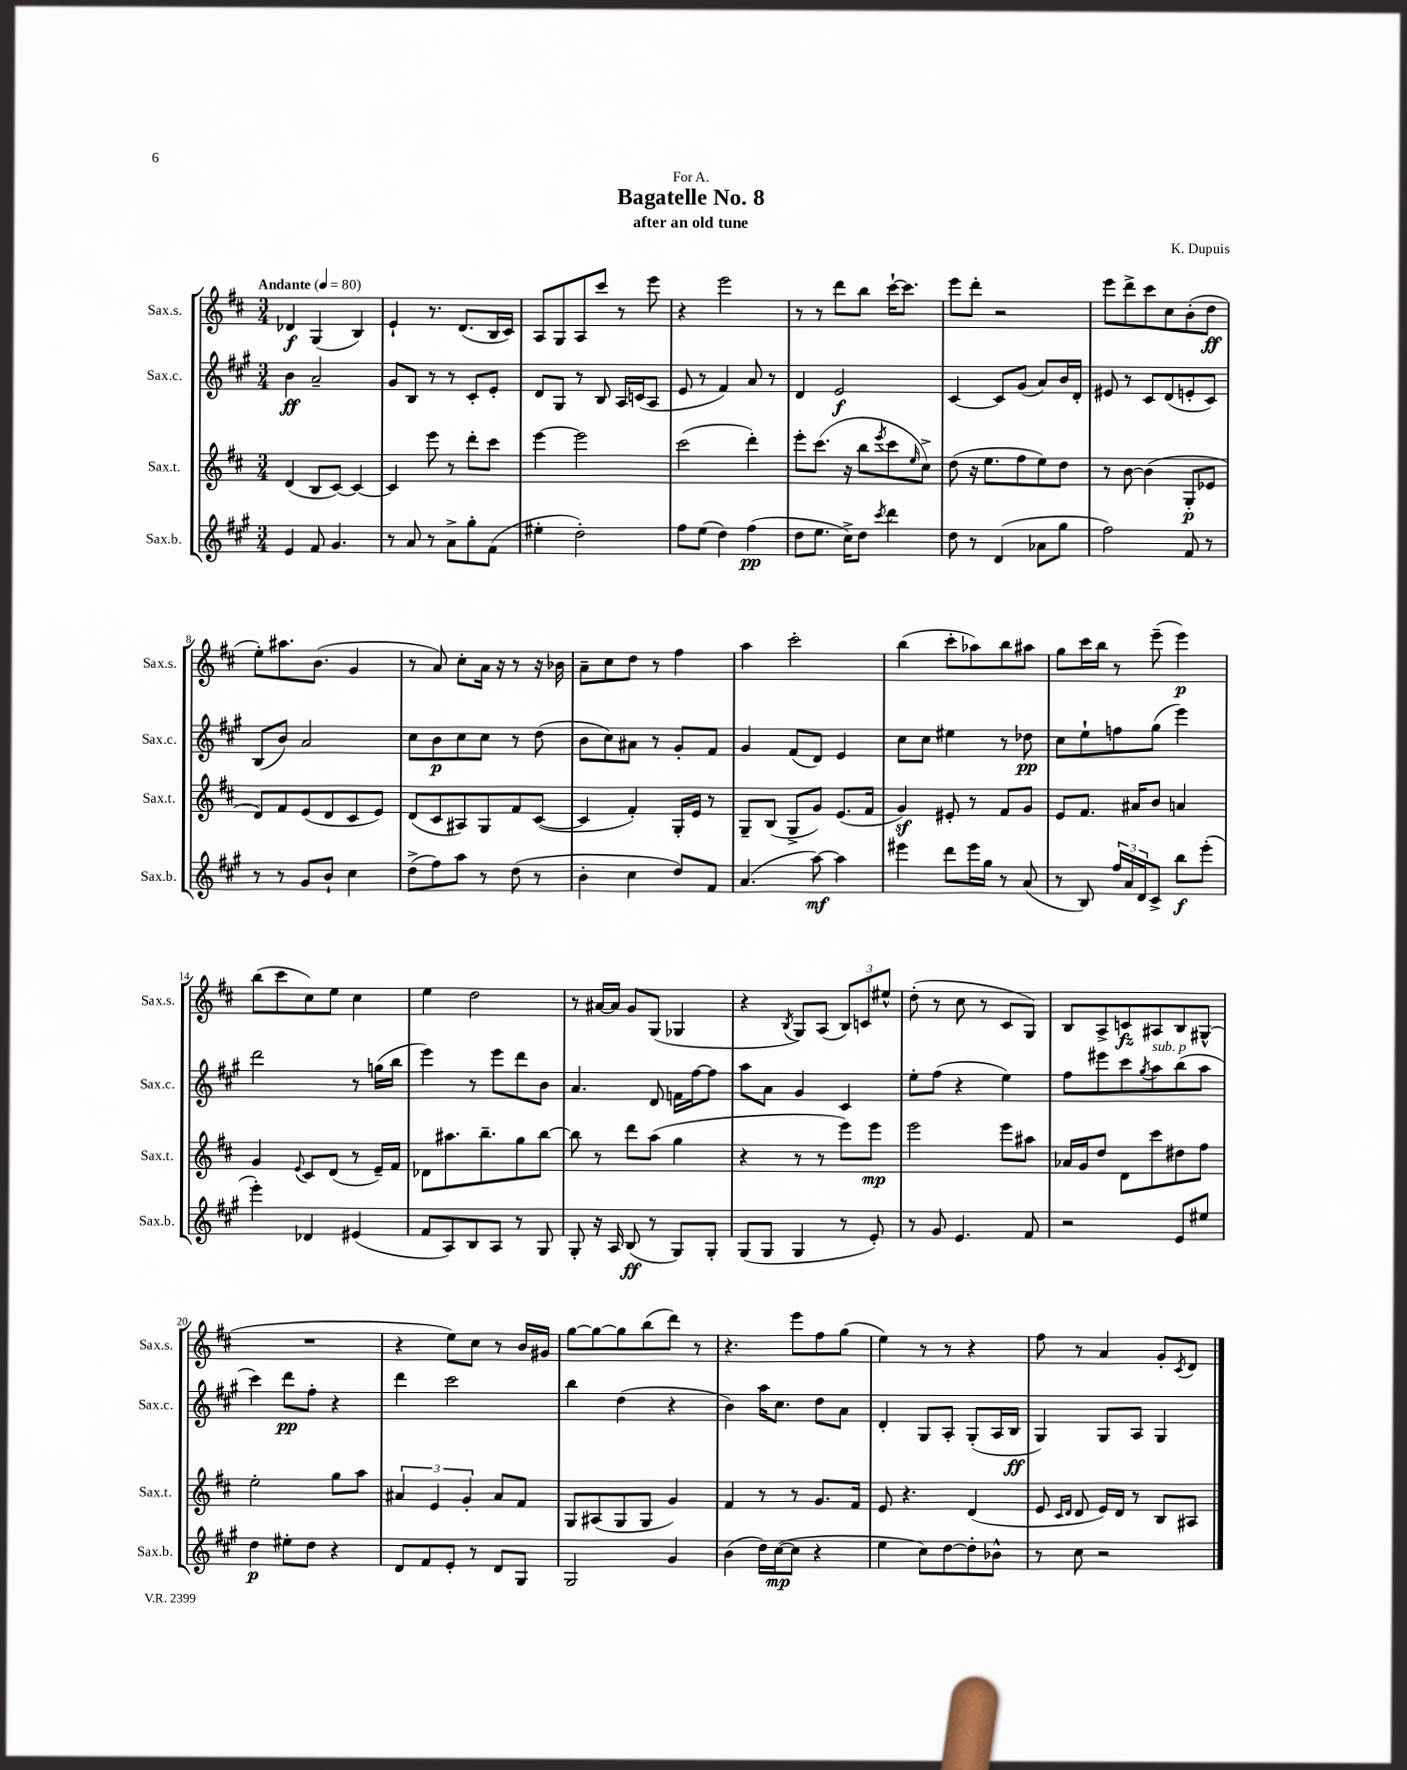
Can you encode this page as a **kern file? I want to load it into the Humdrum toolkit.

**kern	**kern	**kern	**kern
*staff4	*staff3	*staff2	*staff1
*clefG2	*clefG2	*clefG2	*clefG2
*k[f#c#g#]	*k[f#c#]	*k[f#c#g#]	*k[f#c#]
*M3/4	*M3/4	*M3/4	*M3/4
*MM80	*MM80	*MM80	*MM80
4e	(4d	4b	4d-
8f#	8B	2a~	(4G
4.g#	[8c#)	.	.
.	4c#_	.	4B)
=	=	=	=
8r	4c#]	8g#	4e`
8a	.	8B	.
8r	8eee	8r	8.r
8a^	8r	8r	.
.	.	.	(8.d
8gg#'	8ddd'	8c#'	.
(8f#	8ccc#	8e'	16B
.	.	.	16c#)
=	=	=	=
4ee#'	[4eee	8d	8A
.	.	8G#	8G
2dd')	2eee]	8r	8A
.	.	8B	8ccc#
.	.	16A	8r
.	.	(16c	.
.	.	8A	8eee
=	=	=	=
8ff#	(2ccc#	8e	4r
(8ee	.	8r	.
4dd)	.	4f#)	2eee
(4ff#	4ddd')	8a	.
.	.	8r	.
=	=	=	=
8dd	8eee'	4d	8r
8.ee	(8.ccc#	.	8r
.	.	2e	8ddd
16cc#^)	16r	.	.
8dd	8bb	.	8bb
8qccc#	8qeee	.	.
4ddd	8ccc#	.	[16ccc#`
.	.	.	8.ccc#]
.	16qqee	.	.
.	8cc#^)	.	.
=	=	=	=
8dd	(8dd	[4c#	8eee
8r	16r	.	8ddd'
.	8.ee	.	.
(4d	.	8c#]	2r
.	8ff#	(8g#	.
8a-	8ee)	8a)	.
8gg#	8dd	16b	.
.	.	16d'	.
=	=	=	=
2ff#)	8r	8e#	8eee
.	[8b	8r	8ddd^
.	(4b]	8c#	8ccc#
.	.	(8d	8cc#
8f#	8G'	8e'	(8b'
8r	8e-	8c#)	8dd
=	=	=	=
8r	8d)	(8B	8ee')
8r	8f#	8b)	8.aa#
8g#	(8e	2a	.
.	.	.	(8.b
8b`	8d	.	.
4cc#	8c#	.	4g
.	8e)	.	.
=	=	=	=
(8dd^	(8d	8cc#	8r
8ff#)	8c#	8b	8a)
8aa	8A#)	8cc#	8cc#'
8r	8G	8cc#	16a
.	.	.	16r
(8dd	8f#	8r	8r
8r	([8c#	(8dd	16r
.	.	.	16b-
=	=	=	=
4b'	4c#]	8b	8a~
.	.	8cc#)	8cc#
4cc#	4f#')	8a#	8dd
.	.	8r	8r
8dd)	16G'	8g#'	4ff#
.	16e	.	.
8f#	8r	8f#	.
=	=	=	=
(4.a	8G~	4g#	4aa
.	(8B	.	.
.	8G^	(8f#	2ccc#'
[8aa)	8g)	8d)	.
4aa]	(8.e	4e	.
.	16f#	.	.
=	=	=	=
4eee#	4g)	8cc#	(4bb
.	.	8cc#	.
8ddd	8e#'	4ee#	8ccc#'
16eee#	8r	.	8aa-)
16gg#	.	.	.
8r	8f#	8r	8bb
(8a	8g	8dd-	8aa#
=	=	=	=
8r	8e	8cc#	8gg
8B)	8.f#	8ee`	16ccc#
.	.	.	16bb
24ff#	.	8ff	8r
24a	.	.	.
.	16a#	.	.
24d	.	.	.
8c#^	8b	(8gg#	(8eee~
8bb	4a	4eee)	4eee)
(8eee'	.	.	.
=	=	=	=
4eee')	4g	2ddd	(8bb
.	.	.	8ccc#
.	8qqe	.	.
4d-	8c#	.	8cc#)
.	(8d	.	8ee
(4e#	8r	8r	4cc#
.	16e~)	(16gg	.
.	16f#	16bb	.
=	=	=	=
8f#	8d-	4eee)	4ee
8A)	8.aa#	.	.
8B	.	8r	2dd
.	8.bb~	.	.
8A	.	8eee	.
8r	8gg	8ddd	.
8G#	[8bb	8b	.
=	=	=	=
8G#'	8bb]	4.a	8r
16r	8r	.	[16a#
16A	.	.	16a#]
(8B	8ddd	.	8g
8r	(8aa	8d	(8G
8G#)	4gg	16f	4G-
.	.	[16ff#	.
8G#'	.	8ff#]	.
=	=	=	=
(8G#	4r	8aa	4r
8G#	.	8a	.
.	.	.	8qB
4G#	8r	4g#	8G)
.	8r	.	(8A
8r	8eee)	4c#	12B)
.	.	.	12c
8e')	8eee	.	.
.	.	.	12ee#^^
=	=	=	=
8r	2eee	8ee'	(8dd'
8g#	.	(8ff#	8r
4.e	.	4r	8cc#
.	.	.	8r
.	8eee	4ee)	8c#
8f#	8aa#	.	8G)
=	=	=	=
2r	16a-	8ff#	8B
.	16g	.	.
.	8dd	8eee#	8A^
.	8d	8ccc#	8c
.	.	8qgg#	.
.	8ccc#	8aa	8A#
8e	8dd#	(8bb	8B
8ee#	8ff#	8aa	(8G#^^
=	=	=	=
4dd	2ee'	4ccc#)	2.r
8ee#'	.	8ddd	.
8dd	.	8ff#'	.
4r	8gg	4r	.
.	8aa	.	.
=	=	=	=
8d	6a#	4ddd	4r
8f#	.	.	.
.	6e	.	.
8e'	.	2ccc#	8ee)
.	6g'	.	.
8r	.	.	8cc#
8d	8a#	.	8r
8G#	8f#	.	16b
.	.	.	16g#
=	=	=	=
2G#	8G	4bb	[8gg
.	(8A#	.	8gg_
.	8G	(4dd	8gg]
.	8G	.	(8bb
4g#	4g)	4r	8ddd)
.	.	.	8r
=	=	=	=
(4b	4f#	4b)	4.r
16dd)	8r	16aa	.
([16cc#	.	8.cc#	.
8cc#]	8r	.	8eee
4r	8.g	8dd	8ff#
.	.	8a	(8gg
.	16f#	.	.
=	=	=	=
4ee	8e	4d'	4ee)
.	4.r	.	.
8cc#)	.	8G#	8r
[8dd	.	8A'	8r
8dd']	(4d	(8G#'	4r
8b-^^	.	16A	.
.	.	16B	.
=	=	=	=
8r	8e	4G#)	8ff#
.	16qqc#	.	.
.	16qqd	.	.
8cc#	8d	.	8r
2r	16e)	8G#	4a
.	16d	.	.
.	8r	8A	.
.	8B	4G#	8g'
.	.	.	8qc#
.	8A#	.	8d
==	==	==	==
*-	*-	*-	*-
